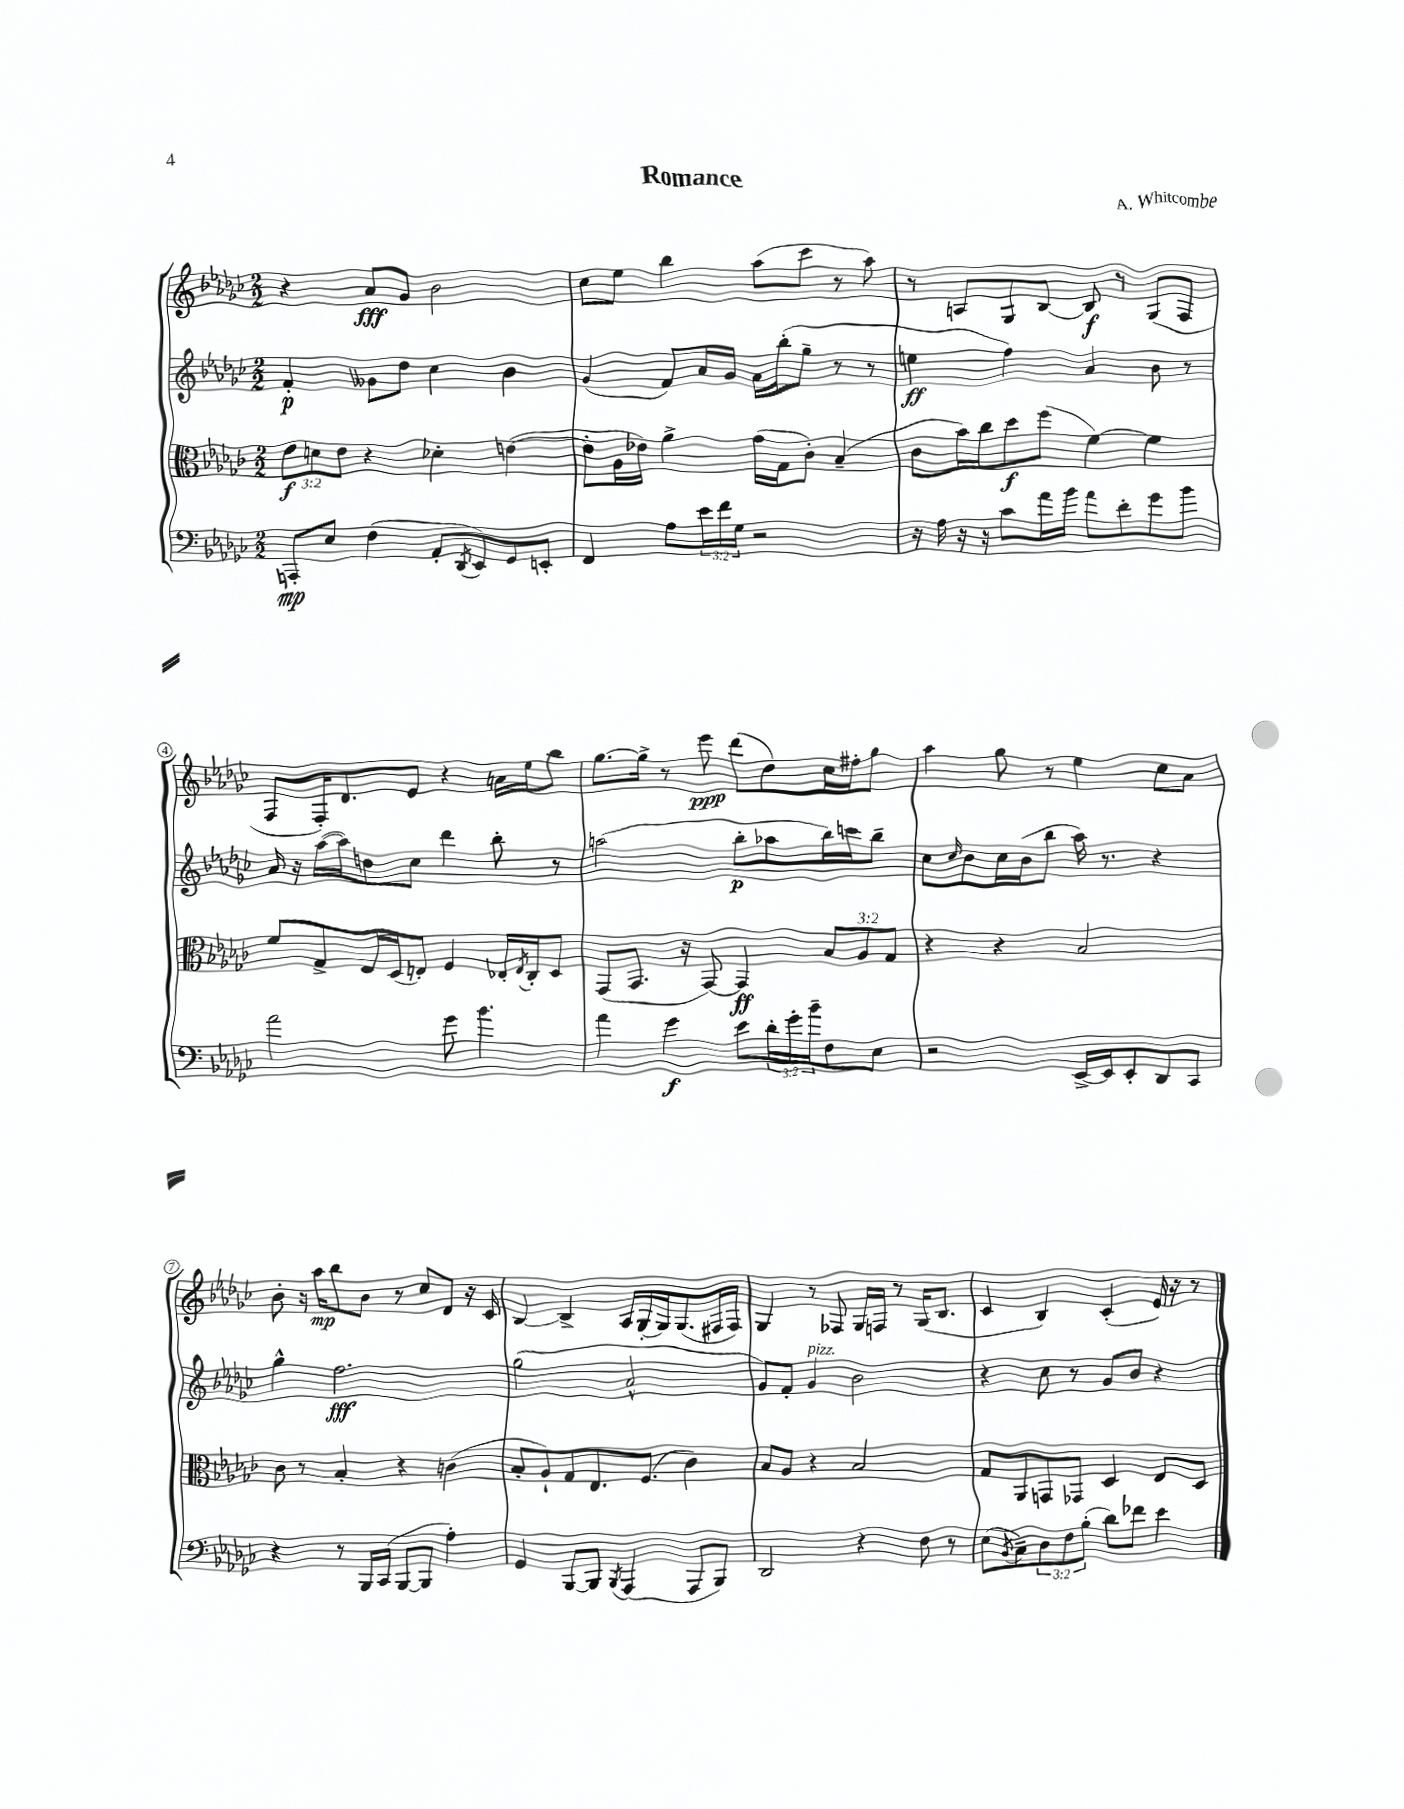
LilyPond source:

\header { title = "Romance" composer = "A. Whitcombe" }
<<
\new StaffGroup <<
\new Staff = "s0" {
    \clef treble \key ges \major \numericTimeSignature \time 2/2
    r4 aes'8\fff ges'8 bes'2 |
    ces''8 ees''8 bes''4 aes''8( ces'''8 r8 aes''8) |
    r8 a8 ges8 bes8~ bes8\f r8 ges8( f8 |
    f8 f16-.) des'8. ees'8 r4 a'16 ees''16 bes''8 |
    ges''8.~ ges''16-> r8 ees'''8\ppp des'''8( des''8) ces''16 fis''16-. ges''8 |
    aes''4 ges''8 r8 ees''4 ces''8 aes'8 |
    bes'8-. r16 aes''16\mp bes''8 bes'8 r8 ces''8 des'8 r16 ces'16 |
    bes4~ bes4-> aes16 ges16~-. ges16 ges8.( fis16 fis16) |
    ges4 r8 fes8 ges16 f16 r8 ges16( bes8. |
    ces'4 bes4) ces'4-.( ees'16) r16 r8 \bar "|." |
}
\new Staff = "s1" {
    \clef treble \key ges \major \numericTimeSignature \time 2/2
    f'4-.\p geses'8 des''8 ces''4 bes'4 |
    ges'4( f'8) aes'16 ges'16 aes'16 bes''16-.( ges''8-- r8 r8 |
    e''4\ff f''4) aes'4 bes'8 r8 |
    aes'16 r16 aes''16~( aes''16) d''8 ces''8 des'''4 bes''8-. r8 |
    a''2( bes''8-.\p aes''8 bes''16) c'''16 bes''8-- |
    ces''8 \grace { ces''16 } bes'8 ces''16 bes'16( bes''8 aes''16) r8. r4 |
    ges''4-^ f''2.\fff |
    ges''2( aes'2-^ |
    ges'8) f'8-. ges'4^\markup { \italic "pizz." } bes'2 |
    r4 ces''8 r8 ges'8 bes'8 r4 \bar "|." |
}
\new Staff = "s2" {
    \clef alto \key ges \major \numericTimeSignature \time 2/2 \override Staff.TupletNumber.text = #tuplet-number::calc-fraction-text
    \tuplet 3/2 { ees'8\f d'8 ees'8 } r4 des'4-. e'4~( |
    e'8-. aes16 ees'16) aes'4-> ges'16( ges16 ces'8-.) bes4--( |
    ces'8 bes'16) ces''16 des''8\f f''8( f'4~) f'4 |
    f'8 ges8-> ees16 des16( e8-.) f4 ees16-. \acciaccatura { ees8 } ces16-. des8 |
    ges,8( ges,8. r16 ges,8~) ges,4\ff \tuplet 3/2 { bes8 aes8 ges8 } |
    r4 r4 bes2 |
    ces'8 r8 bes4-. r4 c'4( |
    bes8-. aes8-!) ges8 ees8. f8.( ces'4) |
    bes8 aes8 r4 bes2 |
    ges8 aes,8 g,8 ges,8 des4 ees8 des8 \bar "|." |
}
\new Staff = "s3" {
    \clef bass \key ges \major \numericTimeSignature \time 2/2 \override Staff.TupletNumber.text = #tuplet-number::calc-fraction-text
    a,,8-.\mp ees8 f4( aes,8-. \acciaccatura { des,8 } ees,8) ges,8 e,8-. |
    f,4 aes8 \tuplet 3/2 { ees'16 f'16 ges16 } r2 |
    r16 aes16 r16 r16 ces'8 aes'16 bes'16 aes'8 f'8-. ges'8 bes'8 |
    aes'2 ges'8 bes'4. |
    aes'4 ges'4\f ees'8 \tuplet 3/2 { des'16-. ges'16-. bes'16-- } f8 ees8 |
    r2 ees,16~-> ees,16 ees,8-. des,8 ces,8 |
    r4 r8 bes,,16 ces,16( bes,,8~ bes,,8 aes4-.) |
    ges,4 bes,,8~ bes,,8 \acciaccatura { bes,,8 } aes,,4( aes,,8 bes,,8) |
    des,2 r4 f8 r8 |
    ees8( \acciaccatura { bes,8 } ces8--) \tuplet 3/2 { des8 f8 bes8-.( } des'8) fes'8 ees'4 \bar "|." |
}
>>
>>
\layout { \context { \Score \override BarNumber.stencil = #(make-stencil-circler 0.1 0.3 ly:text-interface::print) } }
